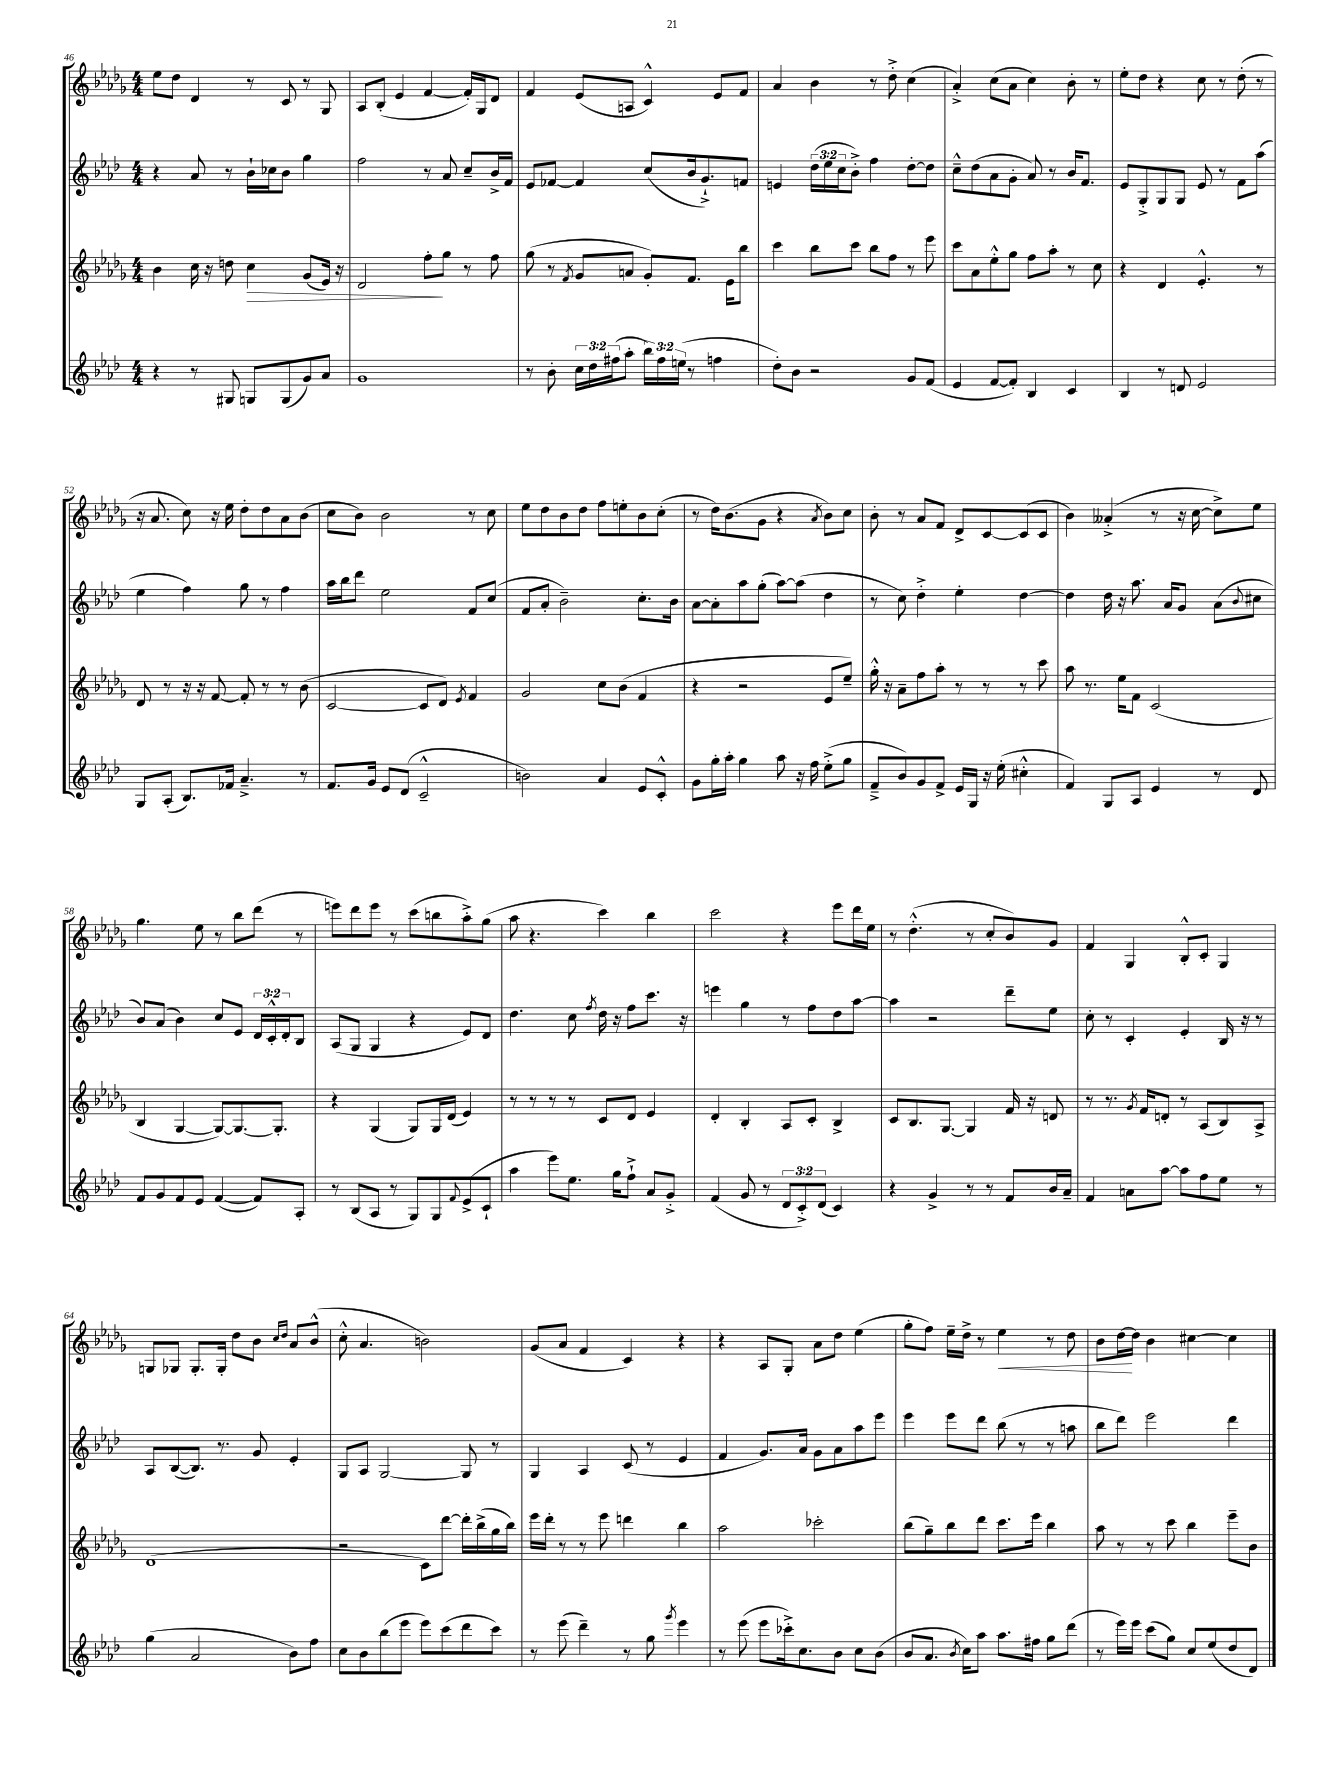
<<
\new StaffGroup <<
\new Staff = "s0" {
    \clef treble \key des \major \numericTimeSignature \time 4/4
    ees''8 des''8 des'4 r8 c'8 r8 ges8 |
    aes8 bes8-.( ees'4 f'4~ f'16-.) ges16 des'8 |
    f'4 ees'8( a8 c'4-^) ees'8 f'8 |
    aes'4 bes'4 r8 des''8-.-> c''4( |
    aes'4-.->) c''8( aes'8 c''4) bes'8-. r8 |
    ees''8-. des''8 r4 c''8 r8 des''8-.( r8 |
    r16 aes'8. c''8) r16 ees''16 des''8-. des''8 aes'8 bes'8( |
    c''8 bes'8) bes'2 r8 c''8 |
    ees''8 des''8 bes'8 des''8 f''8 e''8-. bes'8 c''8-.( |
    r8 des''16) bes'8.( ges'8 r4 \acciaccatura { aes'8 } bes'8) c''8 |
    bes'8-. r8 aes'8 f'8 des'8-> c'8~ c'8( c'8 |
    bes'4) aeses'4-.->( r8 r16 c''16~ c''8->) ees''8 |
    ges''4. ees''8 r8 bes''8 des'''8( r8 |
    e'''8) des'''8 e'''8 r8 c'''8( b''8 aes''8-.->) ges''8( |
    aes''8 r4. c'''4) bes''4 |
    c'''2 r4 ees'''8 des'''16 ees''16 |
    r8 des''4.-.-^( r8 c''8-. bes'8) ges'8 |
    f'4 ges4 bes8-.-^ c'8-. ges4 |
    g8 ges8 ges8.-. ges16-. des''8 bes'8 \grace { c''16 des''16 } aes'8 bes'8-^( |
    c''8-.-^ aes'4. b'2) |
    ges'8( aes'8 f'4 c'4) r4 |
    r4 aes8 ges8-. aes'8 des''8 ees''4( |
    ges''8-. f''8) ees''16-- des''16-> r8 ees''4\< r8 des''8 |
    bes'8 des''16~\! des''16 bes'4 cis''4~ cis''4 \bar "|." |
}
\new Staff = "s1" {
    \clef treble \key aes \major \numericTimeSignature \time 4/4 \override Staff.TupletNumber.text = #tuplet-number::calc-fraction-text
    r4 aes'8 r8 bes'16-! ces''16 bes'8 g''4 |
    f''2 r8 aes'8 c''8-- bes'16-> f'16 |
    ees'8 fes'8~ fes'4 c''8( bes'16 g'8.-!->) f'8 |
    e'4 \tuplet 3/2 { des''16( ees''16 c''16 } bes'8-.->) f''4 des''8~-. des''8 |
    c''8---^ des''8( aes'8 g'8-. aes'8) r8 bes'16 f'8. |
    ees'8 g8-.-> g8 g8 ees'8 r8 f'8 aes''8( |
    ees''4 f''4) g''8 r8 f''4 |
    aes''16 bes''16 des'''8 ees''2 f'8 c''8( |
    f'8 aes'8-. bes'2--) c''8.-. bes'16 |
    aes'8~ aes'8-. aes''8 g''8-.( aes''8~) aes''8( des''4 |
    r8 c''8) des''4-.-> ees''4-. des''4~ |
    des''4 des''16 r16 aes''8. aes'16 g'8 aes'8( \appoggiatura { bes'8 } cis''8 |
    bes'8) aes'8( bes'4) c''8 ees'8 \tuplet 3/2 { des'16 c'16-.-^ des'16-. } bes8 |
    aes8( g8 g4 r4 ees'8) des'8 |
    des''4. c''8 \acciaccatura { f''8 } des''16 r16 f''8 c'''8. r16 |
    e'''4 g''4 r8 f''8 des''8 aes''8~ |
    aes''4 r2 des'''8-- ees''8 |
    c''8-. r8 c'4-. ees'4-. bes16 r16 r8 |
    aes8 bes8~( bes8.) r8. g'8 ees'4-. |
    g8 aes8 g2~ g8 r8 |
    g4 aes4 c'8( r8 ees'4 |
    f'4 g'8.) aes'16 g'8 aes'8 aes''8 ees'''8 |
    ees'''4 ees'''8 des'''8 bes''8( r8 r8 a''8 |
    bes''8 des'''8) ees'''2 des'''4 \bar "|." |
}
\new Staff = "s2" {
    \clef treble \key des \major \numericTimeSignature \time 4/4
    bes'4 c''16 r16 d''8 c''4\> ges'8( ees'16) r16 |
    des'2 f''8-.\! ges''8 r8 f''8 |
    ges''8( r8 \acciaccatura { f'8 } ges'8 a'8 ges'8-.) f'8. ees'16 bes''8 |
    c'''4 bes''8 c'''8 bes''8 f''8 r8 ees'''8 |
    c'''8 aes'8 ees''8-.-^ ges''8 f''8 aes''8-. r8 c''8 |
    r4 des'4 ees'4.-.-^ r8 |
    des'8 r8 r16 r16 f'8~ f'8-. r8 r8 bes'8( |
    c'2~ c'8 des'8) \acciaccatura { ees'8 } f'4 |
    ges'2 c''8 bes'8( f'4 |
    r4 r2 ees'8 ees''8--) |
    ges''16-.-^ r16 aes'8-- f''8 aes''8-. r8 r8 r8 c'''8 |
    aes''8 r8. ees''16 f'8 c'2( |
    bes4 ges4~ ges8~) ges8.~ ges8.-. |
    r4 ges4( ges8) ges16 des'16( ees'4) |
    r8 r8 r8 r8 c'8 des'8 ees'4 |
    des'4-. bes4-. aes8 c'8-. bes4-> |
    c'8 bes8. ges8.~ ges4 f'16 r16 d'8 |
    r8 r8. \acciaccatura { ges'8 } f'16 d'8-. r8 aes8( bes8) aes8-> |
    des'1( |
    r2 c'8) des'''8~ des'''16-. bes''16->( ges''16 bes''16) |
    ees'''16 des'''16-. r8 r8 ees'''8 d'''4 bes''4 |
    aes''2 ces'''2-. |
    bes''8( ges''8--) bes''8 des'''8 c'''8. ees'''16 bes''4 |
    aes''8 r8 r8 c'''8 bes''4 ees'''8-- bes'8 \bar "|." |
}
\new Staff = "s3" {
    \clef treble \key aes \major \numericTimeSignature \time 4/4 \override Staff.TupletNumber.text = #tuplet-number::calc-fraction-text
    r4 r8 gis8 g8 g8( g'8) aes'8 |
    g'1 |
    r8 bes'8-. \tuplet 3/2 { c''16 des''16 fis''16( } aes''8-. \tuplet 3/2 { bes''16) fis''16 e''16( } r8 f''4 |
    des''8-.) bes'8 r2 g'8 f'8( |
    ees'4 f'8~ f'8-.) bes4 c'4 |
    bes4 r8 d'8 ees'2 |
    g8 aes8-.( bes8.) fes'16 aes'4.---> r8 |
    f'8. g'16 ees'8 des'8( c'2---^ |
    b'2) aes'4 ees'8 c'8-.-^ |
    g'8 g''16-. aes''16-. g''4 aes''8 r16 f''16 ees''8-.->( g''8 |
    f'8---> bes'8) g'8 f'8-> ees'16 g16 r16 ees''16-.( cis''4-.-^ |
    f'4) g8 aes8 ees'4 r8 des'8 |
    f'8 g'8 f'8 ees'8 f'4~( f'8) aes8-. |
    r8 bes8( aes8 r8 g8) g8 \appoggiatura { f'8 } ees'8->( c'8-! |
    aes''4 ees'''8) ees''8. g''16 f''8-!-> aes'8 g'8-.-> |
    f'4( g'8 r8 \tuplet 3/2 { des'8 c'8-.->) des'8( } c'4) |
    r4 g'4-> r8 r8 f'8 bes'16 aes'16-- |
    f'4 a'8 aes''8~ aes''8 f''8 ees''8 r8 |
    g''4( aes'2 bes'8) f''8 |
    c''8 bes'8 bes''8( ees'''8 ees'''8) c'''8( des'''8 c'''8) |
    r8 ees'''8( des'''4--) r8 g''8 \acciaccatura { g'''8 } ees'''4 |
    r8 ees'''8( ees'''8 ces'''16-.->) c''8. bes'8 c''8 bes'8( |
    bes'8 aes'8. \acciaccatura { bes'8 } c''16) aes''8 aes''8. fis''16 g''8 des'''8( |
    r8 ees'''16) ees'''16 c'''8( g''8) c''8 ees''8( des''8 des'8) \bar "|." |
}
>>
>>
\layout { \context { \Score currentBarNumber = #46 } }
